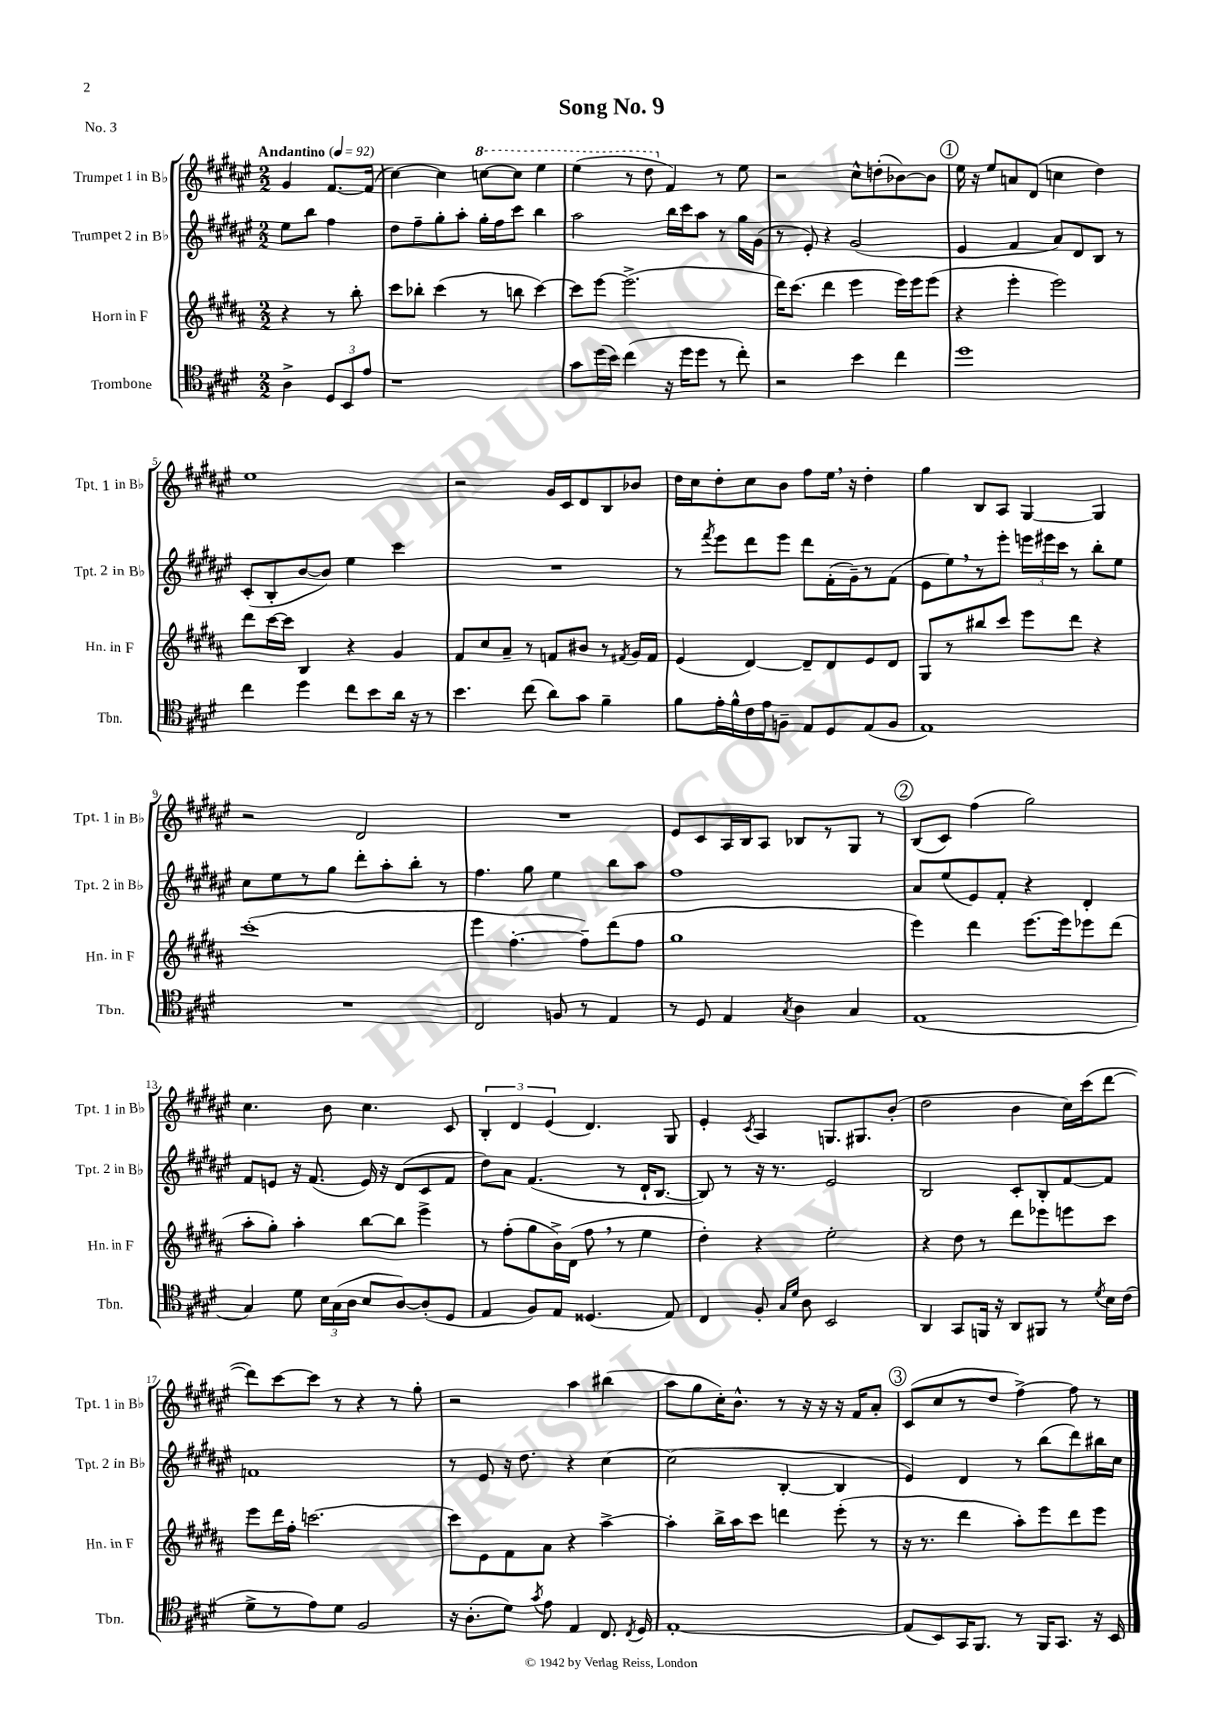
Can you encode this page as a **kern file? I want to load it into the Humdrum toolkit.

**kern	**kern	**kern	**kern
*staff4	*staff3	*staff2	*staff1
*clefC4	*clefG2	*clefG2	*clefG2
*k[f#c#g#d#]	*k[f#c#g#d#a#]	*k[f#c#g#d#a#e#]	*k[f#c#g#d#a#e#]
*M2/2	*M2/2	*M2/2	*M2/2
*MM92	*MM92	*MM92	*MM92
4A^	4r	8ee#	4g#
.	.	8bb	.
12D#	8r	4ff#	[8.f#
12BB	.	.	.
.	8bb'	.	.
12e	.	.	.
.	.	.	(16f#]
=	=	=	=
1r	8ccc#	8dd#	[4cc#)
.	8bb-'	8ff#~	.
.	(4ccc#	8gg#'	4cc#]
.	.	8aa#'	.
.	8r	16gg#'	[8ccc
.	.	16ff#	.
.	8bb	8ccc#	8ccc]
.	[4ccc#)	4bb	4eee#
=	=	=	=
8g#	8ccc#]	2aa#	(4eee#
(16dd#	[8eee	.	.
16b)	.	.	.
(4cc#	(2.eee^]	.	8r
.	.	.	8ddd#
16r	.	16bb	4f#)
16dd#	.	16ccc#	.
8dd#	.	8aa#	.
8r	.	8r	8r
8cc#')	.	16gg#	8ee#
.	.	(16g#	.
=	=	=	=
2r	16ddd#)	8r	2r
.	(8.ccc#	.	.
.	.	8e#')	.
.	4ddd#	4r	.
4b	4eee	(2g#	8cc#^^
.	.	.	(8dd'
4cc#	16eee)	.	[8b-)
.	16eee	.	.
.	(8eee	.	8b-]
=	=	=	=
1dd#	4r	4e#	16ee#
.	.	.	16r
.	.	.	8ee#
.	4eee'	4f#	8a
.	.	.	(8d#
.	2eee)	8a#)	4cc
.	.	8d#	.
.	.	8B	4dd#)
.	.	8r	.
=	=	=	=
4cc#	8ddd#	(8c#'	1ee#
.	[16ccc#	8B'	.
.	16ccc#]	.	.
4dd#	4B	[8b	.
.	.	8b])	.
8cc#	4r	4ee#	.
8b	.	.	.
16a	4g#	4ccc#	.
16r	.	.	.
8r	.	.	.
=	=	=	=
4.b	8f#	1r	2r
.	8cc#	.	.
.	8a#~	.	.
(8cc#	8r	.	.
8a)	8f	.	16g#
.	.	.	16c#
8g#	8b#	.	8d#
4f#~	8r	.	8B
.	8qf#	.	.
.	16g#	.	8b-
.	16f#	.	.
=	=	=	=
8f#	(4e	8r	16dd#
.	.	.	16cc#
.	.	8qfff#	.
16e'	.	8eee#	8dd#'
16f#^^	.	.	.
16c#	[4d#)	8ddd#	8cc#
16e	.	.	.
8F~	.	8eee#	8b
8E	8d#~]	8ddd#	8ff#
8D#	8d#	(16f#'	16ee#
.	.	16g#~)	16r
(8E	8e	8r	4dd#'
8F	8d#	(8f#	.
=	=	=	=
1E)	8G#	8e#	4gg#
.	8r	8ee#)	.
.	8bb#	8r	8B
.	8ccc#	8eee#'	8A#
.	8eee	24eee	[4G#
.	.	24eee#	.
.	.	24ccc#	.
.	8ddd#	8r	.
.	4r	8bb'	4G#]
.	.	8ee#	.
=	=	=	=
1r	(1ccc#'	8cc#	2r
.	.	8ee#	.
.	.	8r	.
.	.	8gg#	.
.	.	8ddd#'	2d#
.	.	8aa#'	.
.	.	8bb'	.
.	.	8r	.
=	=	=	=
2C#	4eee	4.ff#	1r
.	[4.ff#'	.	.
.	.	8gg#	.
8F	.	4ee#	.
8r	8ff#~])	.	.
4E	(8ddd#	8bb	.
.	8ff#	8aa#	.
=	=	=	=
8r	1gg#	1ff#	8e#
8D#	.	.	8c#
4E	.	.	16A#
.	.	.	16B
.	.	.	8A#
8qG#	.	.	.
4A	.	.	8B-
.	.	.	8r
4G#	.	.	8G#
.	.	.	8r
=	=	=	=
(1E	4eee)	8a#	(8B
.	.	(8ee#	8c#)
.	4ddd#	8e#)	(4ff#
.	.	8f#'	.
.	[8.eee	4r	2gg#)
.	16eee]	.	.
.	8eee-	4d#'	.
.	(8ddd#	.	.
=	=	=	=
4G#)	8aa#'	8f#	4.cc#
.	8gg#')	8e	.
8d#	4aa#'	16r	.
.	.	(8.f#	.
24B	.	.	8b
(24G#	.	.	.
24A	.	.	.
8B	[8bb	16e)	4.cc#
.	.	16r	.
[8A)	8bb]	(8d#	.
(8A']	4eee^	8c#	.
8D#	.	8f#	8c#
=	=	=	=
4E	8r	8dd#)	6B'
.	(8ff#'	8a#	.
.	.	.	6d#
8F#)	8gg#	(4.f#	.
.	.	.	(6e#
8E	16b^)	.	.
.	(16d#	.	.
(4.D##	8ff#	.	4.d#)
.	8r	8r	.
.	4ee	16d#`	.
.	.	[8.B	.
8E)	.	.	8G#
=	=	=	=
4C#	4dd#')	8B])	4e#'
.	.	8r	.
.	.	.	8qc#
8F#'	4r	16r	4A#
.	.	8.r	.
16qqG#	.	.	.
16qqd#	.	.	.
8A	.	.	.
2BB	2ee'	2e#	8.G
.	.	.	8.G#
.	.	.	(8b'
=	=	=	=
4AA	4r	2B	2dd#
8GG#	8dd#	.	.
16FF	8r	.	.
16r	.	.	.
8AA	8ddd#	8c#'	4b
8FF#	8eee-	8B'	.
8r	8eee	[8f#	16cc#)
.	.	.	(16ccc#
8qd#	.	.	.
16B	8ccc#	8f#]	[8ddd#
(16c#	.	.	.
=	=	=	=
8d#^	8eee	1f	8ddd#])
8r	16ddd#	.	[8ccc#
.	16ff#'	.	.
8e)	[2.ccc	.	8ccc#]
8d#	.	.	8r
2F#	.	.	4r
.	.	.	8r
.	.	.	8gg#'
=	=	=	=
16r	8ccc]	8r	2r
(8.A'	.	.	.
.	8e	8e#	.
8d#)	8f#	16r	.
.	.	8.dd#	.
8qg#	.	.	.
8e	8a#	.	.
4E	4r	4r	4aa#
8.C#	[4aa#^	[4cc#	(4bb#
8qC#	.	.	.
16D#	.	.	.
=	=	=	=
[1E'	4aa#']	(2cc#]	8aa#
.	.	.	8gg#
.	16bb^	.	16cc#')
.	16aa#	.	8.b^^
.	8ccc#	.	.
.	4ddd	[4B'	8r
.	.	.	16r
.	.	.	16r
.	(8eee'	4B]	16r
.	.	.	16f#
.	8r	.	8a#'
=	=	=	=
(8E]	16r	4e#)	(8c#
.	8.r	.	.
8BB)	.	.	8cc#
16GG#	4ddd#	4d#	8r
8.FF#	.	.	.
.	.	.	8dd#
8r	8aa#')	8r	[4ff#^)
16FF#	8eee	(8bb	.
8.GG#	.	.	.
.	8ddd#	8ddd#)	8ff#]
16r	8eee	16bb#	8r
16BB	.	16cc#	.
==	==	==	==
*-	*-	*-	*-
